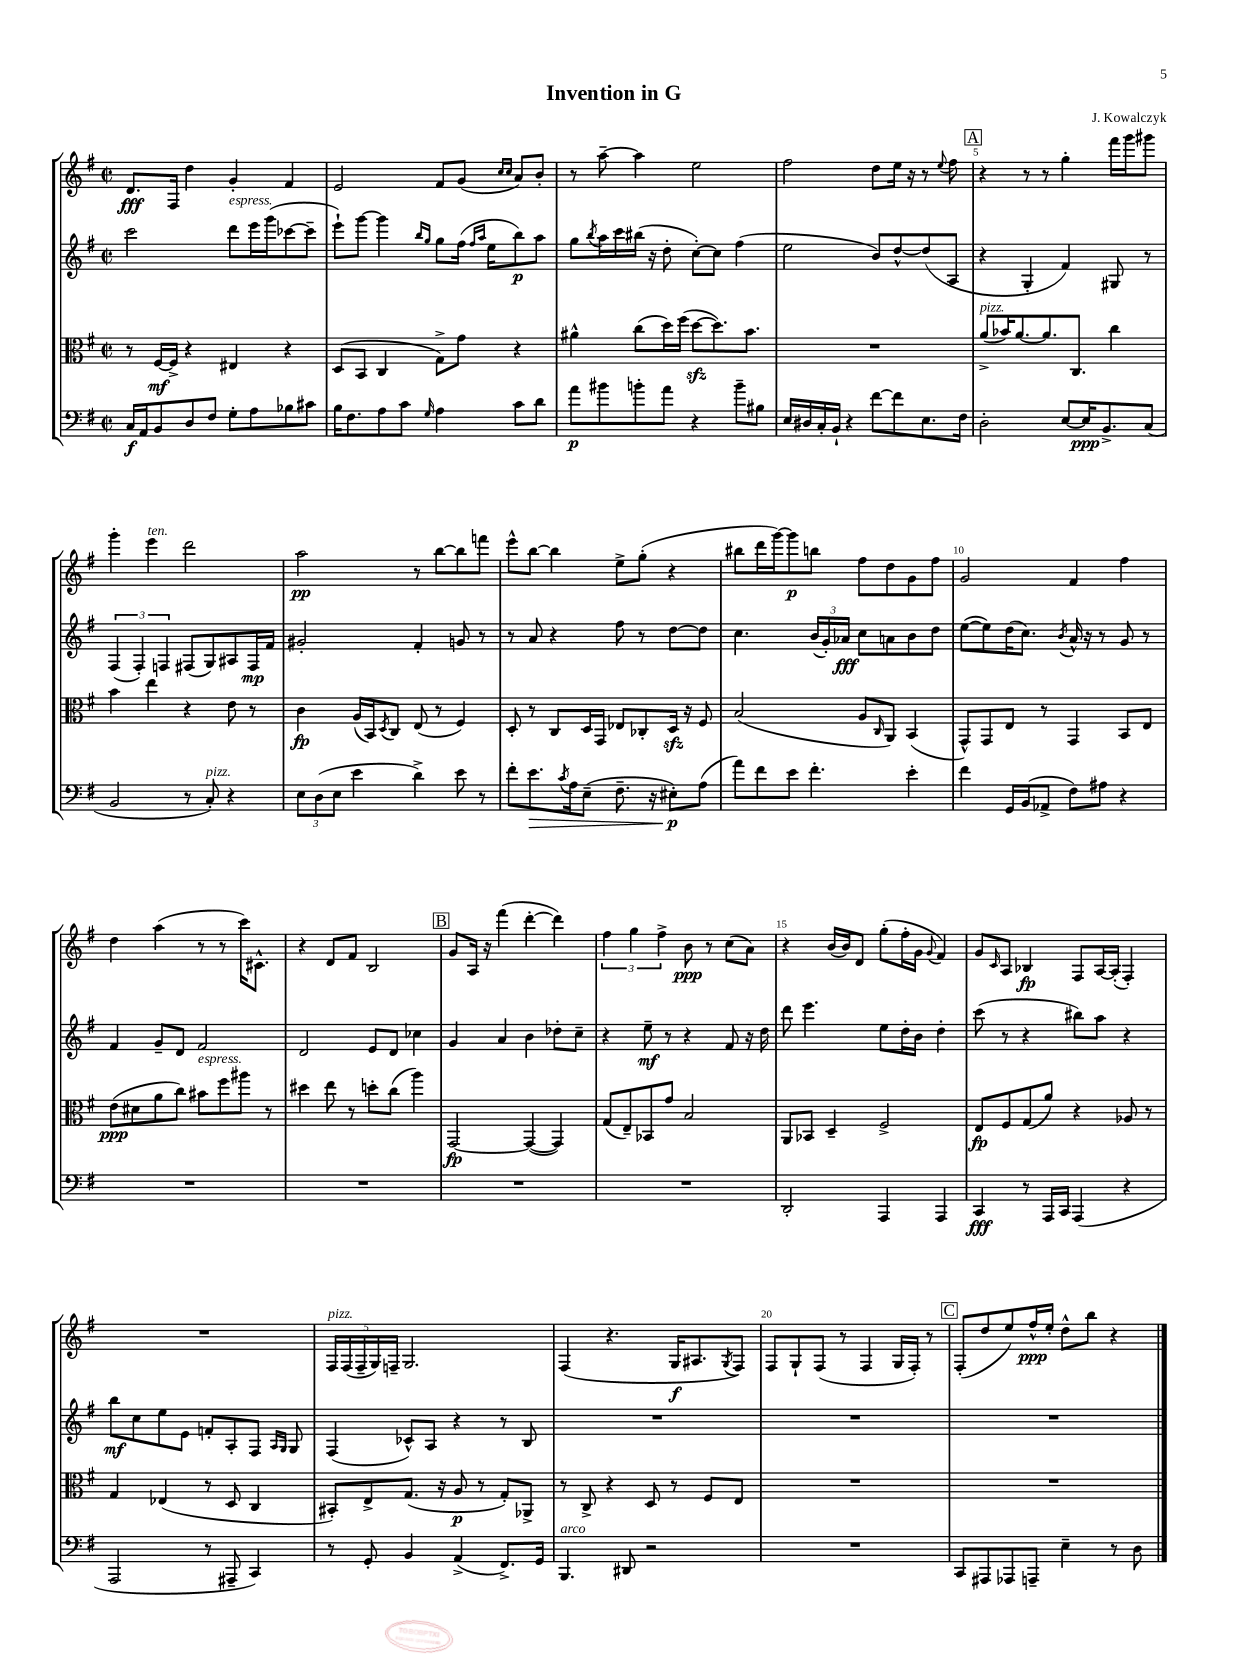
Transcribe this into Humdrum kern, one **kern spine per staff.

**kern	**kern	**kern	**kern
*staff4	*staff3	*staff2	*staff1
*clefF4	*clefC3	*clefG2	*clefG2
*k[f#]	*k[f#]	*k[f#]	*k[f#]
*M2/2	*M2/2	*M2/2	*M2/2
*met(c|)	*met(c|)	*met(c|)	*met(c|)
16C	8r	2ccc	8.d
16AA	.	.	.
8BB	[16F#	.	.
.	16F#^]	.	16F#
8D	4r	.	4dd
8F#	.	.	.
8G'	4E#	8ddd	4g'
8A	.	16eee	.
.	.	(16ggg	.
8B-	4r	[8ccc-	4f#
8c#	.	8ccc-~]	.
=	=	=	=
16B	(8D	8eee`)	2e
8.F#	.	.	.
.	8BB	[8ggg	.
8A	4C	4ggg]	.
8c	.	.	.
.	.	16qqbb	.
16qqG	.	16qqgg	.
4A	8G^)	8gg	8f#
.	8g	(16ff#	(8g
.	.	16qqff#	.
.	.	16qqaa	.
.	.	16ee	.
.	.	.	16qqcc
.	.	.	16qqcc
8c	4r	8bb)	8a)
8d	.	8aa	8b'
=	=	=	=
8a	4a#^^	8gg	8r
.	.	8qbb	.
8b#	.	16aa	[8aa~
.	.	16ccc	.
8b'	(8cc	(16bb#	4aa]
.	.	16r	.
8a	16dd)	8dd'	.
.	(16ff#	.	.
4r	[8dd	[8cc')	2ee
.	8.dd])	8cc]	.
8b~	.	(4ff#	.
.	8.b	.	.
8B#	.	.	.
=	=	=	=
16E	1r	2ee	2ff#
16D#	.	.	.
16C'	.	.	.
16BB`	.	.	.
4r	.	.	.
[8f#	.	8b)	8dd
8f#]	.	[8dd^^	16ee
.	.	.	16r
8.E	.	(8dd]	8r
.	.	.	8qqee
.	.	8A	8ff#
16F#	.	.	.
=	=	=	=
2D'	(8a^	4r	4r
.	16b-)	.	.
.	[8.a	.	.
.	.	4G'	8r
.	8.a]	.	8r
[8E	.	4f#)	4gg'
.	8.C	.	.
16E]	.	.	.
8.BB^	.	.	.
.	4cc	8G#	16fff#
.	.	.	16ggg
(8C	.	8r	8ggg#
=	=	=	=
2BB	4b	(6F#	4ggg'
.	.	6F#')	.
.	4ee	.	4eee
.	.	6F	.
8r	4r	(8F#	2ddd
8C')	.	8G)	.
4r	8e	8A#	.
.	8r	16F#	.
.	.	16f#	.
=	=	=	=
12E	4c	2g#'	2aa
(12D	.	.	.
12E	.	.	.
4e	(16A	.	.
.	16BB)	.	.
.	8qD	.	.
.	8C	.	.
4d^)	(8E	4f#'	8r
.	8r	.	[8bb
8e	4F#)	8g	8bb]
8r	.	8r	8fff
=	=	=	=
8f#'	8D'	8r	8eee^^
8.e	8r	8a	[8bb
.	8C	4r	4bb]
8qc	.	.	.
16A	.	.	.
(8E~	16D	.	.
.	16GG	.	.
8.F#~	8E-	8ff#	8ee^
.	8C-'	8r	(8gg'
16r	.	.	.
8E#')	16D	[8dd	4r
.	16r	.	.
(8A	8F#	8dd]	.
=	=	=	=
8a)	(2B	4.cc	8bb#
8f#	.	.	16ddd
.	.	.	[16ggg)
8e	.	.	8ggg]
4.f#'	.	(24b	8bb
.	.	24g')	.
.	.	24a-	.
.	8A	8cc	8ff#
.	16qqC	.	.
.	8AA)	8a	8dd
4e'	(4BB	8b	8g
.	.	8dd	8ff#
=	=	=	=
4f#	8GG^^)	([8ee	2g
.	8GG	8ee])	.
16GG	8E	(16dd	.
(16BB	.	8.cc)	.
8AA-^	8r	.	.
.	.	8qb	.
8F#)	4GG	16a^^	4f#
.	.	16r	.
8A#	.	8r	.
4r	8BB	8g	4ff#
.	8E	8r	.
=	=	=	=
1r	(8e	4f#	4dd
.	8d#	.	.
.	8a	8g~	(4aa
.	8cc)	8d	.
.	8b#	2f#	8r
.	8ff#	.	8r
.	8aa#	.	16ccc)
.	.	.	8.c#^^
.	8r	.	.
=	=	=	=
1r	4dd#	2d	4r
.	8ee	.	8d
.	8r	.	8f#
.	8dd'	8e	2B
.	(8cc	8d	.
.	4aa)	4cc-	.
=	=	=	=
1r	[2GG	4g	8g
.	.	.	16A
.	.	.	16r
.	.	4a	(4fff#
.	(4GG_	4b	[4ddd'
.	4GG])	8dd-'	4ddd])
.	.	8cc~	.
=	=	=	=
1r	(8G	4r	6ff#
.	8E~)	.	.
.	.	.	6gg
.	8BB-	8ee~	.
.	.	.	6ff#^
.	8g	8r	.
.	2B	4r	8b
.	.	.	8r
.	.	8f#	(8cc
.	.	16r	8a)
.	.	16dd	.
=	=	=	=
2DD'	8AA	8ddd	4r
.	8BB-	4.eee	.
.	4D~	.	(16b
.	.	.	16b)
.	.	.	8d
4AAA	2F#^	8ee	(8gg'
.	.	16dd'	16ff#'
.	.	16b	16g
.	.	.	8qqg
4AAA	.	4dd'	4f#)
=	=	=	=
4CC	8E	(8ccc	8g
.	.	.	16qqc
.	8F#	8r	8A
8r	(8G	4r	4B-
16AAA	8a)	.	.
16CC	.	.	.
(4AAA	4r	8bb#)	8F#
.	.	8aa	[16A
.	.	.	(16A']
4r	8A-	4r	4F#')
.	8r	.	.
=	=	=	=
2AAA	4G	8bb	1r
.	.	8cc	.
.	(4E-	8ee	.
.	.	8e	.
8r	8r	8f'	.
8AAA#~	8D	8A'	.
4CC)	4C	8F#	.
.	.	16qqA	.
.	.	16qqG	.
.	.	8G	.
=	=	=	=
8r	8BB#')	(4F#	20F#
.	.	.	(20F#
.	.	.	20F#~
8GG'	8E^	.	.
.	.	.	20G)
.	.	.	20F~
4BB	(8.G	8c-^^)	2.G
.	.	8A	.
.	16r	.	.
(4AA^	8A	4r	.
.	8r	.	.
8.FF#^)	8G')	8r	.
.	8AA-^	8B	.
16GG	.	.	.
=	=	=	=
4.BBB	8r	1r	(4F#
.	8C^	.	.
.	4r	.	4.r
8DD#	.	.	.
2r	8D	.	.
.	8r	.	16G
.	.	.	8.A#
.	8F#	.	.
.	.	.	8qG
.	8E	.	8F#)
=	=	=	=
1r	1r	1r	8F#
.	.	.	8G`
.	.	.	(8F#
.	.	.	8r
.	.	.	4F#
.	.	.	16G
.	.	.	16F#')
.	.	.	8r
=	=	=	=
8CC	1r	1r	(8F#'
8AAA#	.	.	8dd
8AAA-	.	.	8ee)
8AAA~	.	.	16ff#^^
.	.	.	16ee'
4E~	.	.	8dd^^
.	.	.	8bb
8r	.	.	4r
8D	.	.	.
==	==	==	==
*-	*-	*-	*-
